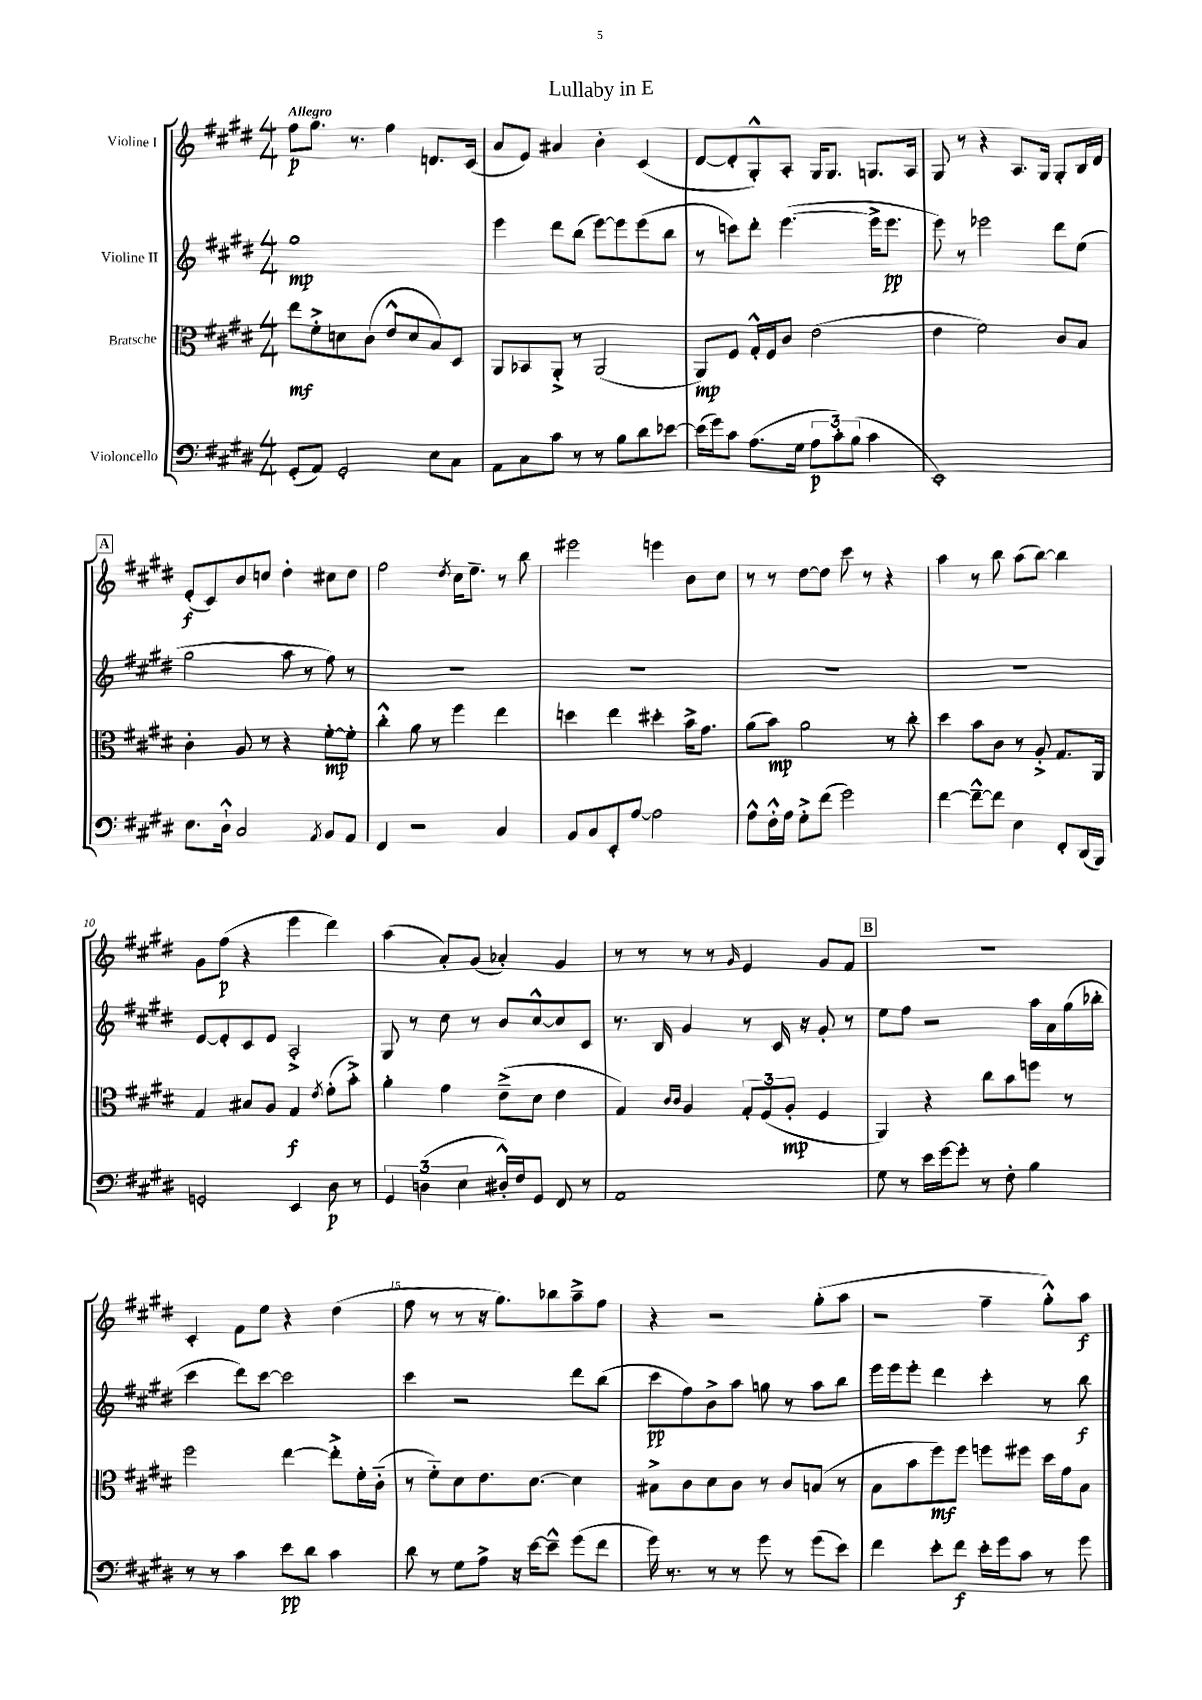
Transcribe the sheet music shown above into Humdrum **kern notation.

**kern	**dynam	**kern	**dynam	**kern	**dynam	**kern	**dynam
*part4	*part4	*part3	*part3	*part2	*part2	*part1	*part1
*staff4	*staff4	*staff3	*staff3	*staff2	*staff2	*staff1	*staff1
*I"Violoncello	*	*I"Bratsche	*	*I"Violine II	*	*I"Violine I	*
*clefF4	*	*clefC3	*	*clefG2	*	*clefG2	*
*k[f#c#g#d#]	*	*k[f#c#g#d#]	*	*k[f#c#g#d#]	*	*k[f#c#g#d#]	*
*M4/4	*	*M4/4	*	*M4/4	*	*M4/4	*
=1	=1	=1	=1	=1	=1	=1	=1
!	!	!	!	!	!	!LO:TX:a:B:t=Allegro	!
(8GG#'/L	.	8ee\L	mf	1gg#	mp	8ff#\L	p
8AA/J)	.	8f#'^\	.	.	.	8.gg#\J	.
2GG#'/	.	8dn\	.	.	.	.	.
.	.	.	.	.	.	8.r	.
.	.	(8c#\J	.	.	.	.	.
.	.	8e^^/L	.	.	.	4ff#\	.
.	.	8d/	.	.	.	.	.
8E\L	.	8B/)	.	.	.	8.dn/L	.
8C#\J	.	8D#/J	.	.	.	.	.
.	.	.	.	.	.	(16c#/Jk	.
=2	=2	=2	=2	=2	=2	=2	=2
8AA\L	.	8AA/L	.	4eee\	.	8a/L	.
8C#\	.	8BB-X/	.	.	.	8e/J)	.
8c#\J	.	8AA'^/J	.	8ddd#\L	.	4a#X/	.
8r	.	8r	.	(8bb\J	.	.	.
8r	.	(2AA/	.	[8eee\L)	.	4b'\	.
8B\L	.	.	.	8eee\]	.	.	.
8d#\	.	.	.	(8eee\	.	(4c#/	.
[8e-X\J	.	.	.	8bb\J	.	.	.
=3	=3	=3	=3	=3	=3	=3	=3
(16e-\LL]	.	8AA/L)	mp	8r	.	[8d#/L	.
16g#\J)	.	.	.	.	.	.	.
8c#\J	.	8F#/J	.	8cccn\L)	.	8d#'/]	.
(8.A\L	.	16G#'^^/LL	.	8ddd#'\J	.	8G#'^^/)	.
.	.	16F#/J	.	.	.	.	.
.	.	8c#/J	.	([4.eee\	.	8A'/J	.
16G#\Jk	.	.	.	.	.	.	.
12A\L	p	(2e\	.	.	.	16G#/KL	.
.	.	.	.	.	.	8.G#/J	.
12c#'\)	.	.	.	.	.	.	.
(12B\J	.	.	.	.	.	.	.
4c#\	.	.	.	16eee^\KL]	.	8.Gn/L	.
.	.	.	.	8.eee\J	pp	.	.
.	.	.	.	.	.	16A/Jk	.
=4	=4	=4	=4	=4	=4	=4	=4
1EE')	.	4e\	.	8eee\)	.	8G#/	.
.	.	.	.	8r	.	8r	.
.	.	2f#\)	.	2eee-X\	.	4r	.
.	.	.	.	.	.	8.A/L	.
.	.	.	.	.	.	16G#/Jk	.
.	.	8c#/L	.	8ddd#\L	.	8G#'/L	.
.	.	8B/J	.	(8ee\J	.	16B/L	.
.	.	.	.	.	.	16d#/JJ	.
!!LO:LB:g=z
!!LO:REH:place=s1:t=A
=5	=5	=5	=5	=5	=5	=5	=5
8.E\L	.	4c#'\	.	2gg#\	.	(8e'/L	f
.	.	.	.	.	.	8c#/)	.
16D#`^^\Jk	.	.	.	.	.	.	.
2C#/	.	8A/	.	.	.	8b/	.
.	.	8r	.	.	.	8ccn/J	.
.	.	4r	.	8aa\	.	4dd#'\	.
.	.	.	.	8r	.	.	.
8qAA/	.	.	.	.	.	.	.
8BB/L	.	[8f#'\L	mp	8ff#\)	.	8cc#X\L	.
8AA/J	.	8f#'\J]	.	8r	.	8dd#\J	.
=6	=6	=6	=6	=6	=6	=6	=6
4FF#/	.	4cc#'^^\	.	1r	.	2ff#\	.
2r	.	8a\	.	.	.	.	.
.	.	8r	.	.	.	.	.
.	.	.	.	.	.	8qdd#/	.
.	.	4ff#\	.	.	.	16cc#\KL	.
.	.	.	.	.	.	8.ee~\J	.
4C#/	.	4ee\	.	.	.	8r	.
.	.	.	.	.	.	8bb\	.
=7	=7	=7	=7	=7	=7	=7	=7
8BB/L	.	4ddn\	.	1r	.	2eee#X\	.
8C#/	.	.	.	.	.	.	.
8EE'/	.	4ee\	.	.	.	.	.
[8A/J	.	.	.	.	.	.	.
2A\]	.	4dd#X'\	.	.	.	4eeen\	.
.	.	16b^\KL	.	.	.	8b\L	.
.	.	8.g#\J	.	.	.	.	.
.	.	.	.	.	.	8cc#\J	.
=8	=8	=8	=8	=8	=8	=8	=8
8A^^\L	.	(8a\L	.	1r	.	8r	.
16F#'^^\L	.	8b\J)	mp	.	.	8r	.
16A\JJ	.	.	.	.	.	.	.
8G#'^\L	.	2a\	.	.	.	[8dd#\L	.
(8f#\J	.	.	.	.	.	8dd#\J]	.
2g#\)	.	.	.	.	.	8ccc#\	.
.	.	.	.	.	.	8r	.
.	.	8r	.	.	.	4r	.
.	.	8cc#'\	.	.	.	.	.
=9	=9	=9	=9	=9	=9	=9	=9
[4f#\	.	4dd#\	.	1r	.	4aa\	.
8f#~^^\L_	.	8b\L	.	.	.	8r	.
8f#\J]	.	8c#\J	.	.	.	8bb\	.
4E\	.	8r	.	.	.	(8aa\L	.
.	.	8A'^/	.	.	.	[8bb\J)	.
8FF#'/L	.	8.G#/L	.	.	.	4bb\]	.
(16DD#/L	.	.	.	.	.	.	.
16BBB/JJ)	.	16AA/Jk	.	.	.	.	.
!!LO:LB:g=z
=10	=10	=10	=10	=10	=10	=10	=10
2GGn'/	.	4G#/	.	[8e/L	.	8g#\L	.
.	.	.	.	8e'/]	.	(8ff#\J	p
.	.	8B#X/L	.	8c#/	.	4r	.
.	.	8A/J	.	8e/J	.	.	.
4EE/	.	4G#/	f	2A'^/	.	4eee\	.
.	.	8qe/	.	.	.	.	.
8D#\	p	(8f#'\L	.	.	.	4ddd#\)	.
8r	.	8b'^\J)	.	.	.	.	.
=11	=11	=11	=11	=11	=11	=11	=11
6GG#/	.	4a'\	.	8G#/	.	(4aa\	.
.	.	.	.	8r	.	.	.
(6Dn\	.	.	.	.	.	.	.
.	.	4g#\	.	8dd#\	.	8a'/L)	.
6E\	.	.	.	.	.	.	.
.	.	.	.	8r	.	(8g#/J	.
16D#X'^^/LL)	.	(8e~^\L	.	8b/L	.	4a-X'/)	.
16F#/J	.	.	.	.	.	.	.
8GG#/J	.	8d#\J	.	[8cc#^^/	.	.	.
8FF#/	.	4e\	.	8cc#/]	.	4g#/	.
8r	.	.	.	8c#/J	.	.	.
=12	=12	=12	=12	=12	=12	=12	=12
1AA	.	4G#/)	.	8.r	.	8r	.
.	.	.	.	.	.	8r	.
.	.	.	.	16B/	.	.	.
.	.	16qqc#/LL	.	.	.	.	.
.	.	16qqc#/JJ	.	.	.	.	.
.	.	4A/	.	4g#/	.	8r	.
.	.	.	.	.	.	8r	.
.	.	.	.	.	.	16qqg#/	.
.	.	12G#'/L	.	8r	.	4e/	.
.	.	(12F#/	.	.	.	.	.
.	.	.	.	16c#/	.	.	.
.	.	12A'/J	mp	.	.	.	.
.	.	.	.	16r	.	.	.
.	.	4F#/	.	8g#'/	.	8g#/L	.
.	.	.	.	8r	.	8f#/J	.
!!LO:REH:place=s1:t=B
=13	=13	=13	=13	=13	=13	=13	=13
8G#\	.	4AA/)	.	8ee\L	.	1r	.
8r	.	.	.	8ff#\J	.	.	.
16e\LL	.	4r	.	2r	.	.	.
[16g#\J	.	.	.	.	.	.	.
8g#'\J]	.	.	.	.	.	.	.
8r	.	8cc#\L	.	.	.	.	.
8F#'\	.	8b\	.	.	.	.	.
4B\	.	8ffn\J	.	16aa\LL	.	.	.
.	.	.	.	16a\	.	.	.
.	.	8r	.	(16gg#\	.	.	.
.	.	.	.	16bb-X'\JJ	.	.	.
!!LO:LB:g=z
=14	=14	=14	=14	=14	=14	=14	=14
8r	.	2ff#\	.	4ccc#\	.	4c#'/	.
8r	.	.	.	.	.	.	.
4c#\	.	.	.	8ddd#\L)	.	8f#\L	.
.	.	.	.	[8ccc#\J	.	8ee\J	.
8e\L	pp	[4ee\	.	2ccc#\]	.	4r	.
8d#\J	.	.	.	.	.	.	.
4c#\	.	8ee'^\L]	.	.	.	(4dd#\	.
.	.	16f#'\L	.	.	.	.	.
.	.	(16c#\JJ	.	.	.	.	.
=15	=15	=15	=15	=15	=15	=15	=15
8d#\	.	8r	.	4ccc#\	.	8ff#\	.
8r	.	8f#\L)	.	.	.	8r	.
8G#\L	.	8d#\	.	2r	.	8r	.
8A^\J	.	8.e\	.	.	.	16r	.
.	.	.	.	.	.	8.gg#\L)	.
16r	.	.	.	.	.	.	.
[16e\KL	.	[8.d#\J	.	.	.	.	.
8e~^^\J]	.	.	.	.	.	8bb-X\	.
(8g#\L	.	4d#\]	.	8ddd#\L	.	8aa~^\	.
8f#\J	.	.	.	(8bb\J	.	8ff#\J	.
=16	=16	=16	=16	=16	=16	=16	=16
16g#\)	.	8B#X^\L	.	8ccc#\L	pp	4r	.
8.r	.	.	.	.	.	.	.
.	.	8c#\	.	8ff#\)	.	.	.
8r	.	8d#\	.	8b^\	.	2r	.
8r	.	8c#\J	.	8aa\J	.	.	.
8g#\	.	8r	.	8ggn\	.	.	.
8r	.	8c#/L	.	8r	.	.	.
(8g#\L	.	(8Bn/J	.	8aa\L	.	(8gg#'\L	.
8e\J)	.	8r	.	8bb\J	.	8aa\J	.
=17	=17	=17	=17	=17	=17	=17	=17
4f#\	.	8B\L	.	16eee\LL	.	2r	.
.	.	.	.	16eee\J	.	.	.
.	.	8b\	.	8eee'\J	.	.	.
8e'\L	.	8ff#\)	mf	4ddd#\	.	.	.
8f#\J	f	8ff#\J	.	.	.	.	.
16e'\LL	.	8ffn\L	.	4ccc#'\	.	4ff#~\	.
16g#\J	.	.	.	.	.	.	.
8c#\J	.	8ff#X\J	.	.	.	.	.
8r	.	16dd#\LL	.	8r	.	8gg#'^^\L)	.
.	.	16g#\J	.	.	.	.	.
8g#\	.	8B\J	.	8bb\	f	8aa\J	f
==	==	==	==	==	==	==	==
*-	*-	*-	*-	*-	*-	*-	*-
